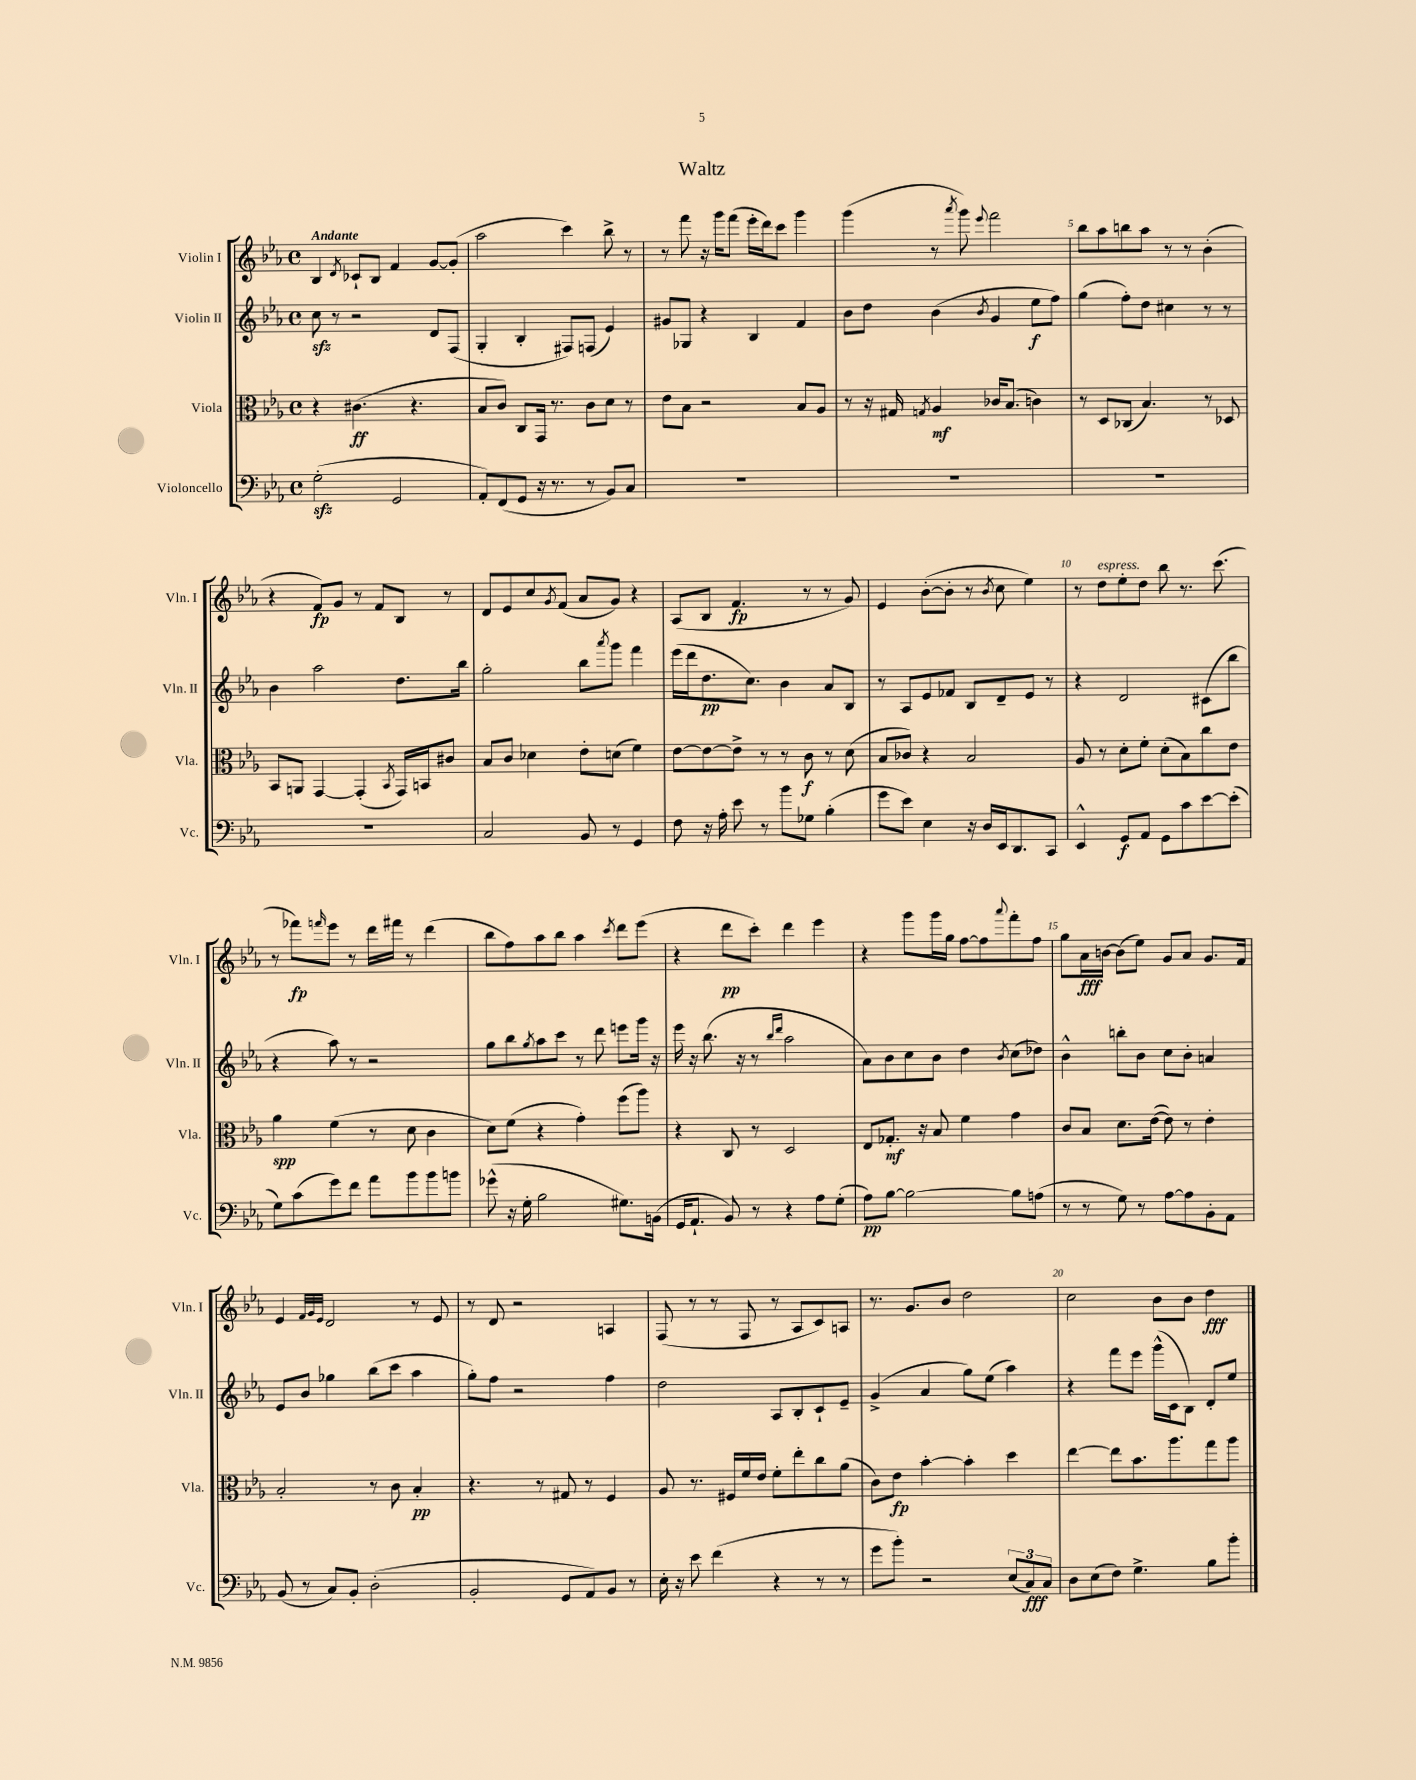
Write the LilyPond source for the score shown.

\header { title = "Waltz" }
<<
\new StaffGroup <<
\new Staff = "s0" \with { instrumentName = "Violin I" shortInstrumentName = "Vln. I" } {
    \clef treble \key ees \major \defaultTimeSignature \time 4/4 \tempo "Andante"
    bes4 \acciaccatura { d'8 } ces'8-! bes8 f'4 g'8~ g'8-.( |
    aes''2 c'''4) bes''8-> r8 |
    r8 f'''8 r16 g'''16 f'''8( ees'''16-. d'''16) c'''8 g'''4 |
    g'''4( r8 \acciaccatura { aes'''8 } g'''8) \appoggiatura { ees'''8 } f'''2 |
    bes''8 aes''8 b''8 aes''8 r8 r8 bes'4-.( |
    r4 f'8\fp) g'8 r8 f'8 bes8 r8 |
    d'8 ees'8 c''8 \acciaccatura { g'8 } f'8( aes'8 g'8) r4 |
    aes8( bes8 f'4.\fp r8 r8 g'8) |
    ees'4 bes'8~-.( bes'8-. r8 \acciaccatura { bes'8 } c''8 ees''4) |
    r8 d''8^\markup { \italic "espress." } ees''8-. d''8 bes''8 r8. c'''8.( |
    r8 fes'''8\fp) \grace { f'''16 } ees'''8 r8 d'''16 fis'''16 r8 d'''4( |
    bes''8 f''8) aes''8 bes''8 aes''4 \acciaccatura { c'''8 } d'''8 ees'''8( |
    r4 d'''8\pp c'''8-.) d'''4 ees'''4 |
    r4 g'''8 g'''16 g''16 f''8~ f''8 \appoggiatura { aes'''8 } f'''8-. f''8 |
    g''8 aes'16\fff b'16~ b'8( ees''8) g'8 aes'8 g'8. f'16 |
    ees'4 \grace { f'32 g'32 ees'32 } d'2 r8 ees'8 |
    r8 d'8 r2 a4 |
    f8( r8 r8 f8 r8 aes8 c'8) a8 |
    r8. g'8. bes'8 d''2 |
    c''2 bes'8 bes'8 d''4\fff \bar "|." |
}
\new Staff = "s1" \with { instrumentName = "Violin II" shortInstrumentName = "Vln. II" } {
    \clef treble \key ees \major \defaultTimeSignature \time 4/4
    c''8\sfz r8 r2 d'8 f8( |
    g4-. bes4-. fis8) f8( ees'4) |
    gis'8 ges8 r4 bes4 f'4 |
    bes'8 d''8 bes'4( \acciaccatura { bes'8 } g'4 ees''8\f f''8) |
    g''4( f''8-.) d''8 cis''4 r8 r8 |
    bes'4 aes''2 d''8. bes''16 |
    g''2-. bes''8 \acciaccatura { aes'''8 } g'''8 f'''4 |
    ees'''16( d'''16 d''8.\pp c''8.) bes'4 aes'8 bes8 |
    r8 aes8 ees'8 fes'8 bes8 d'8-- ees'8 r8 |
    r4 d'2 cis'8( bes''8 |
    r4 aes''8) r8 r2 |
    g''8 bes''8 \acciaccatura { g''8 } aes''8 c'''8 r8 d'''8 e'''8 g'''16 r16 |
    ees'''16 r16 bes''8.( r16 r8 \grace { bes''16 d'''16 } aes''2 |
    aes'8) bes'8 c''8 bes'8 d''4 \acciaccatura { bes'8 } c''8( des''8) |
    bes'4-^ b''8-. bes'8 c''8 bes'8-. a'4 |
    ees'8 bes'8 ges''4 bes''8( c'''8 aes''4 |
    g''8-.) f''8 r2 f''4 |
    d''2 aes8 bes8-. c'8-! ees'8-- |
    g'4->( aes'4 g''8) ees''8( aes''4) |
    r4 f'''8 ees'''8 g'''16-^( c'16 bes8) d'8-. ees''8 \bar "|." |
}
\new Staff = "s2" \with { instrumentName = "Viola" shortInstrumentName = "Vla." } {
    \clef alto \key ees \major \defaultTimeSignature \time 4/4
    r4 cis'4.\ff( r4. |
    bes8 c'8) c8 g,16 r8. c'8 d'8 r8 |
    ees'8 bes8 r2 bes8 aes8 |
    r8 r16 gis16 \acciaccatura { g8 } aes4\mf ces'16 bes8.( c'4) |
    r8 d8 ces8( bes4.) r8 des8 |
    bes,8 a,8 g,4~ g,4-.( \acciaccatura { bes,8 } g,16) b,16 cis'8 |
    bes8 c'8 des'4 ees'8-. d'8( f'4) |
    ees'8~ ees'8~ ees'8-> r8 r8 c'8\f r8 d'8( |
    bes8 ces'8) r4 bes2 |
    aes8 r8 d'8-. f'8-. d'8-.( bes8) c''8 ees'8 |
    aes'4\spp f'4( r8 d'8 c'4 |
    d'8) f'8( r4 g'4-.) f''8( aes''8) |
    r4 c8 r8 d2 |
    ees8 ges8.-.\mf r16 bes8 f'4 g'4 |
    c'8 bes8 d'8. ees'16~( ees'8) r8 ees'4-. |
    bes2-. r8 c'8 bes4-.\pp |
    r4. r8 gis8 r8 f4 |
    aes8 r8. fis16 f'16 ees'16 f'8-. ees''8-. c''8 aes'8( |
    c'8) ees'8\fp bes'4~-. bes'4-. d''4 |
    ees''4~ ees''8 bes'8. aes''8. g''8 aes''8 \bar "|." |
}
\new Staff = "s3" \with { instrumentName = "Violoncello" shortInstrumentName = "Vc." } {
    \clef bass \key ees \major \defaultTimeSignature \time 4/4
    g2-.\sfz( g,2 |
    aes,8-.) f,8( g,8 r16 r8. r8 bes,8) c8 |
    R1 |
    R1 |
    R1 |
    R1 |
    c2 bes,8 r8 g,4 |
    f8 r16 aes16-. ees'8 r8 bes'8 ges8 bes4-.( |
    g'8 ees'8) ees4 r16 d16 ees,16 d,8. c,8 |
    ees,4-^ g,8\f aes,8 g,8 c'8 ees'8~ ees'8-.( |
    g8) c'8( g'8) f'8 aes'8 bes'8 bes'8 b'8 |
    ges'8-^( r16 g16-. bes2 gis8.) b,16( |
    g,16 aes,8.-! bes,8) r8 r4 aes8 g8-.( |
    aes8\pp) bes8~ bes2~ bes8 a8( |
    r8 r8 g8) r8 aes8~ aes8 bes,8-. aes,8 |
    bes,8( r8 c8) bes,8-. d2-.( |
    bes,2-. g,8 aes,8) bes,8 r8 |
    ees16-. r16 ees'8 f'4( r4 r8 r8 |
    g'8 bes'8-.) r2 \tuplet 3/2 { ees8( c8\fff) c8 } |
    d8 ees8( f8) g4.-> bes8 bes'8-. \bar "|." |
}
>>
>>
\layout { \context { \Score \override BarNumber.break-visibility = ##(#f #t #t) barNumberVisibility = #(every-nth-bar-number-visible 5) } }
